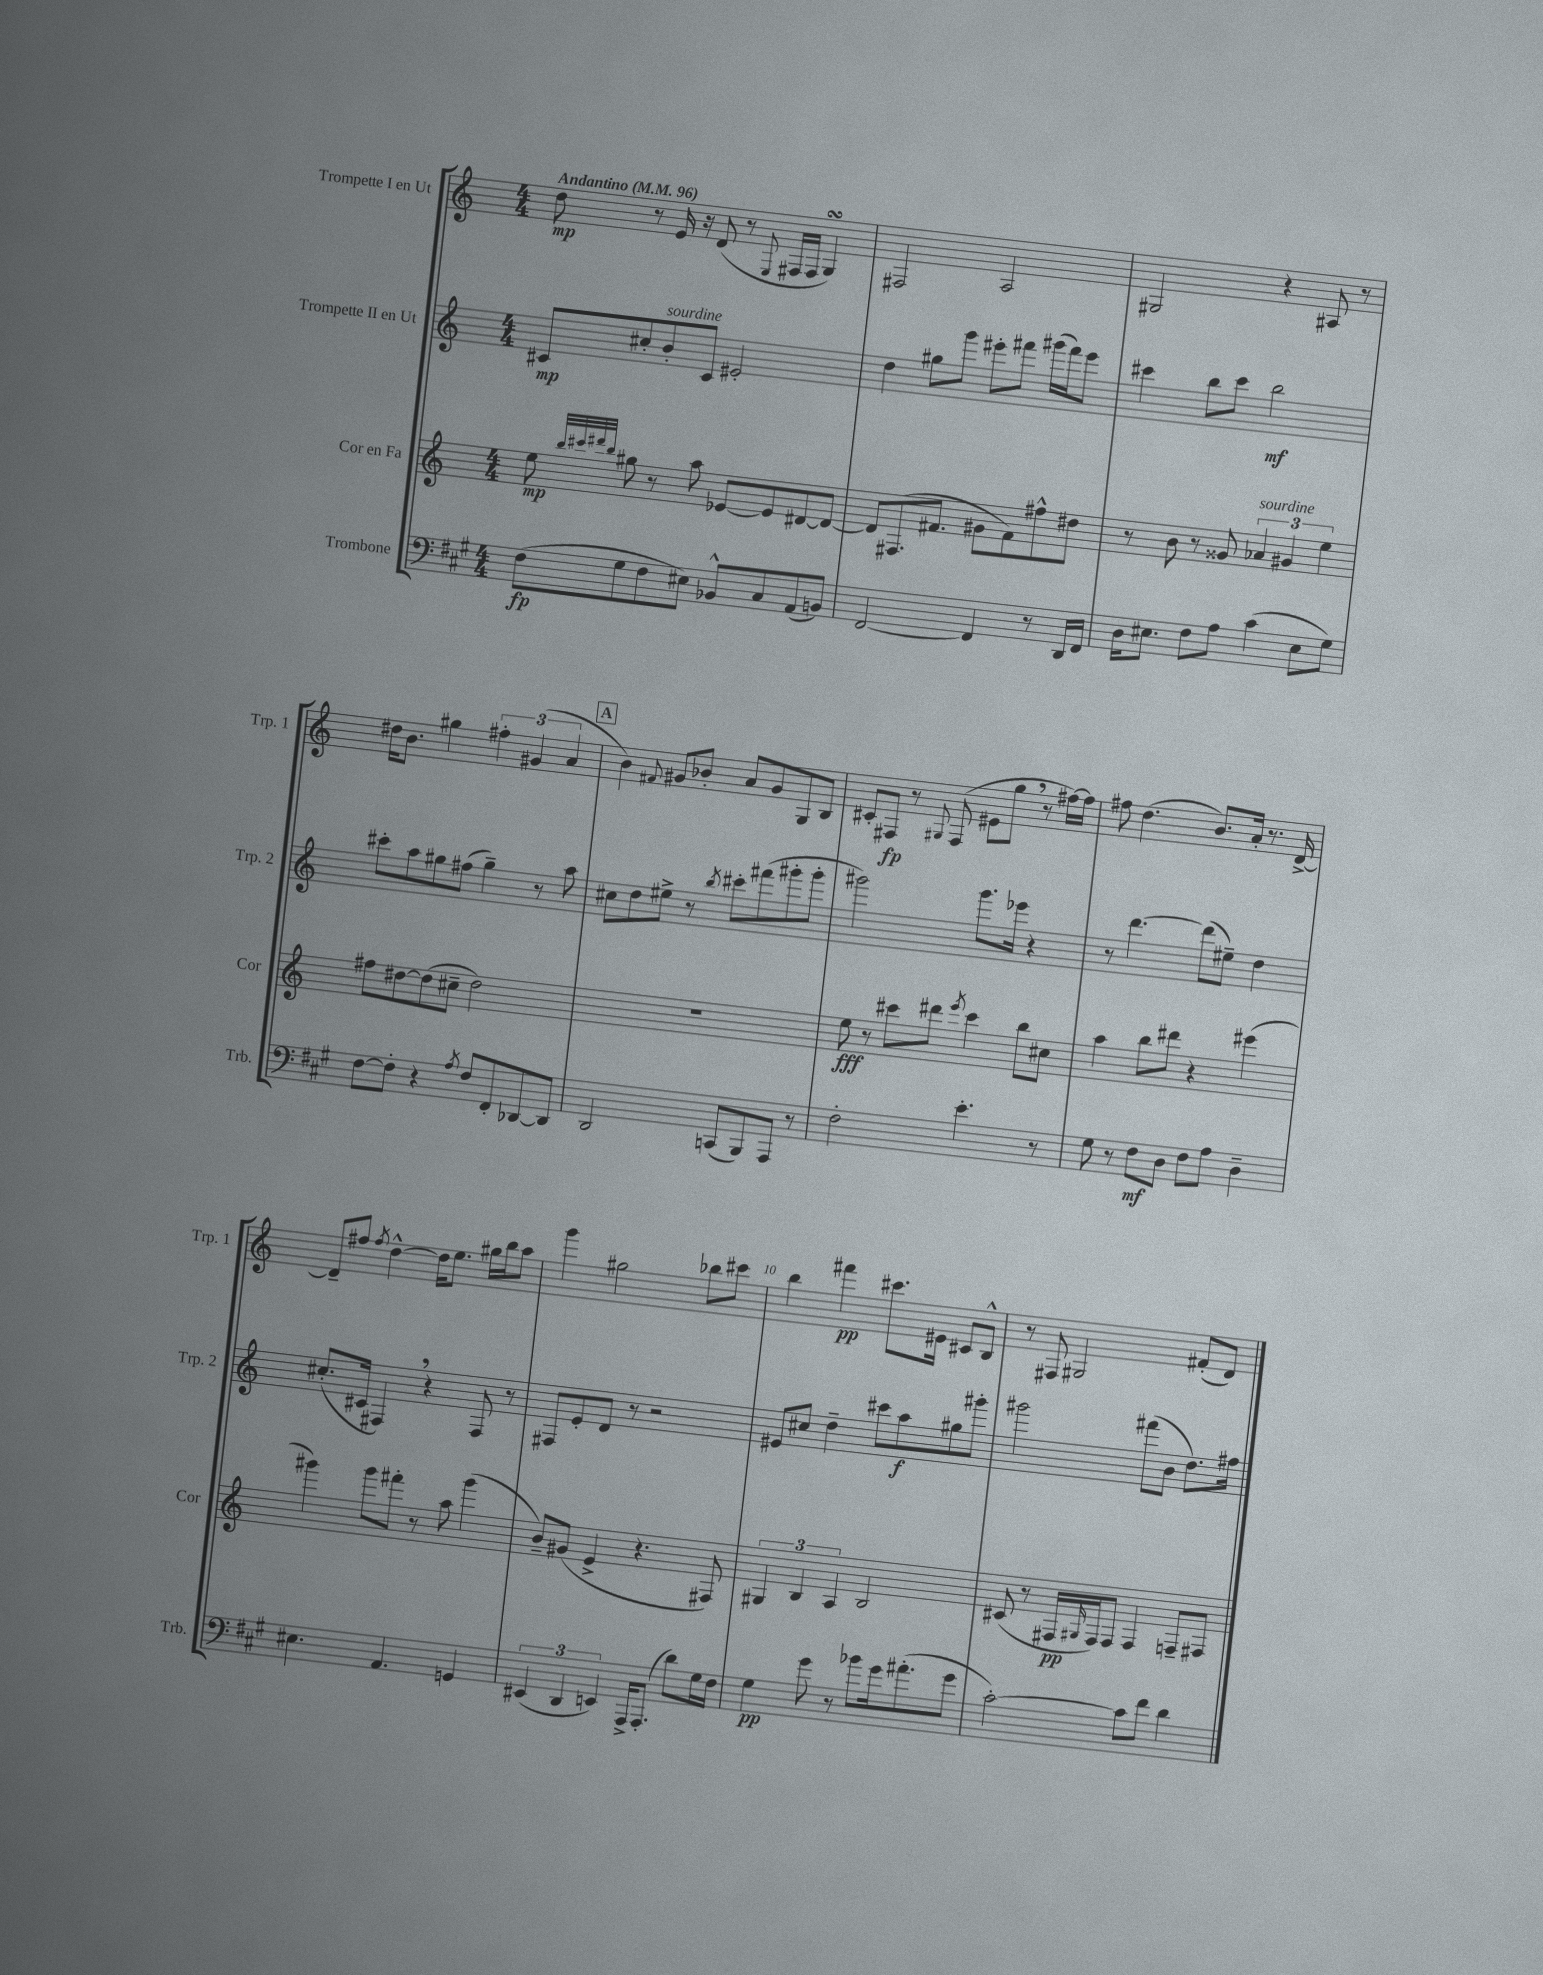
<<
\new StaffGroup <<
\new Staff = "s0" \with { instrumentName = "Trompette I en Ut" shortInstrumentName = "Trp. 1" } {
    \clef treble \key c \major \numericTimeSignature \time 4/4 \tempo "Andantino" 4 = 96
    d''8\mp r8 e'16 r16 d'8( r8 \appoggiatura { e8 } fis16 fis16 g4\turn) |
    fis2 a2 |
    gis2 r4 ais8 r8 |
    dis''16 b'8. gis''4 \tuplet 3/2 { fis''4-. gis'4( a'4 } |
    \mark \markup { \box "A" } b'4) \appoggiatura { fis'8 } gis'8 bes'8-. a'8 gis'8 g8 b8 |
    cis'8-. fis8\fp r8 \appoggiatura { gis8 } fis8( eis'8 g''8 \breathe r8 fis''16~) fis''16 |
    fis''8 d''4.( b'8.) a'16-. r8. d'16~-> |
    d'8-- fis''8 \acciaccatura { fis''8 } d''4~-^ d''16 e''8. gis''16 b''16 a''8 |
    g'''4 gis''2 bes''8 cis'''8 |
    b''4 fis'''4\pp cis'''8. eis'16 cis'8 b8-^ |
    r8 fis8 gis2 fis'8-.( d'8) \bar "|." |
}
\new Staff = "s1" \with { instrumentName = "Trompette II en Ut" shortInstrumentName = "Trp. 2" } {
    \clef treble \key c \major \numericTimeSignature \time 4/4
    cis'8\mp cis''8-. b'8-.^\markup { \italic "sourdine" } cis'8 eis'2-. |
    d''4 gis''8 g'''8 eis'''8-. fis'''8 gis'''16( fis'''16) eis'''8 |
    cis'''4 b''8 cis'''8 b''2\mf |
    cis'''8-. a''8 gis''8 fis''8( gis''4--) r8 a''8 |
    \mark \markup { \box "A" } cis''8 d''8 eis''8-> r8 \acciaccatura { b''8 } cis'''8-. fis'''8( gis'''8-. gis'''8-. |
    gis'''2) gis'''8. ees'''16 r4 |
    r8 d'''4.~ d'''8( eis''8--) d''4 |
    cis''8.-.( cis'16 fis4) \breathe r4 fis8 r8 |
    fis8 e'8-. d'8 r8 r2 |
    eis'8 cis''8 d''4-- cis'''8 a''8\f gis''8 gis'''8-. |
    gis'''2 fis'''8( b'8 d''8.) fis''16 \bar "|." |
}
\new Staff = "s2" \with { instrumentName = "Cor en Fa" shortInstrumentName = "Cor" } {
    \clef treble \key c \major \numericTimeSignature \time 4/4
    e''8\mp \grace { b''32 cis'''32 dis'''32 b''32 } gis''8 r8 a''8 ees'8~ ees'8 dis'8~ dis'8~ |
    dis'8 fis8.( fis'8. gis'8 fis'8) fis''8-^ dis''8 |
    r8 b'8 r8 gisis'8 \tuplet 3/2 { aes'4^\markup { \italic "sourdine" } gis'4 e''4 } |
    fis''8 dis''8~ dis''8( cis''8-- dis''2) |
    \mark \markup { \box "A" } R1 |
    e''8\fff r8 cis'''8 dis'''8 \acciaccatura { e'''8 } cis'''4 b''8 cis''8 |
    a''4 b''8 dis'''8 r4 eis'''4( |
    gis'''4) gis'''8 fis'''8-. r8 a''8 gis'''4( |
    b'8--) gis'8( e'4-> r4. fis8) |
    \tuplet 3/2 { gis4 b4 a4 } b2 |
    cis'8( r8 fis16\pp \grace { gis16 } fis16) fis8 fis4 f8-- fis8 \bar "|." |
}
\new Staff = "s3" \with { instrumentName = "Trombone" shortInstrumentName = "Trb." } {
    \clef bass \key a \major \numericTimeSignature \time 4/4
    fis8\fp( gis8 fis8 eis8) bes,8-^ cis8 a,8( b,8) |
    fis,2~ fis,4 r8 d,16 fis,16 |
    d16 eis8. fis8 a8 cis'4( eis8 gis8) |
    fis8~ fis8-. r4 \acciaccatura { a8 } fis8 fis,8-. des,8~ des,8 |
    \mark \markup { \box "A" } d,2 c,8( b,,8) a,,8 r8 |
    fis2-. e'4.-. r8 |
    gis8 r8 fis8\mf d8 fis8 a8 d4-- |
    eis4. a,4. g,4 |
    \tuplet 3/2 { eis,4( d,4 e,4) } a,,16-> a,,8.-.( d'8) gis16 fis16 |
    gis4\pp gis'8 r8 bes'8 gis'16 ais'8.-.( gis'8 |
    cis'2~-.) cis'8 fis'8 d'4 \bar "|." |
}
>>
>>
\layout { \context { \Score \override BarNumber.break-visibility = ##(#f #t #t) barNumberVisibility = #(every-nth-bar-number-visible 5) } }
